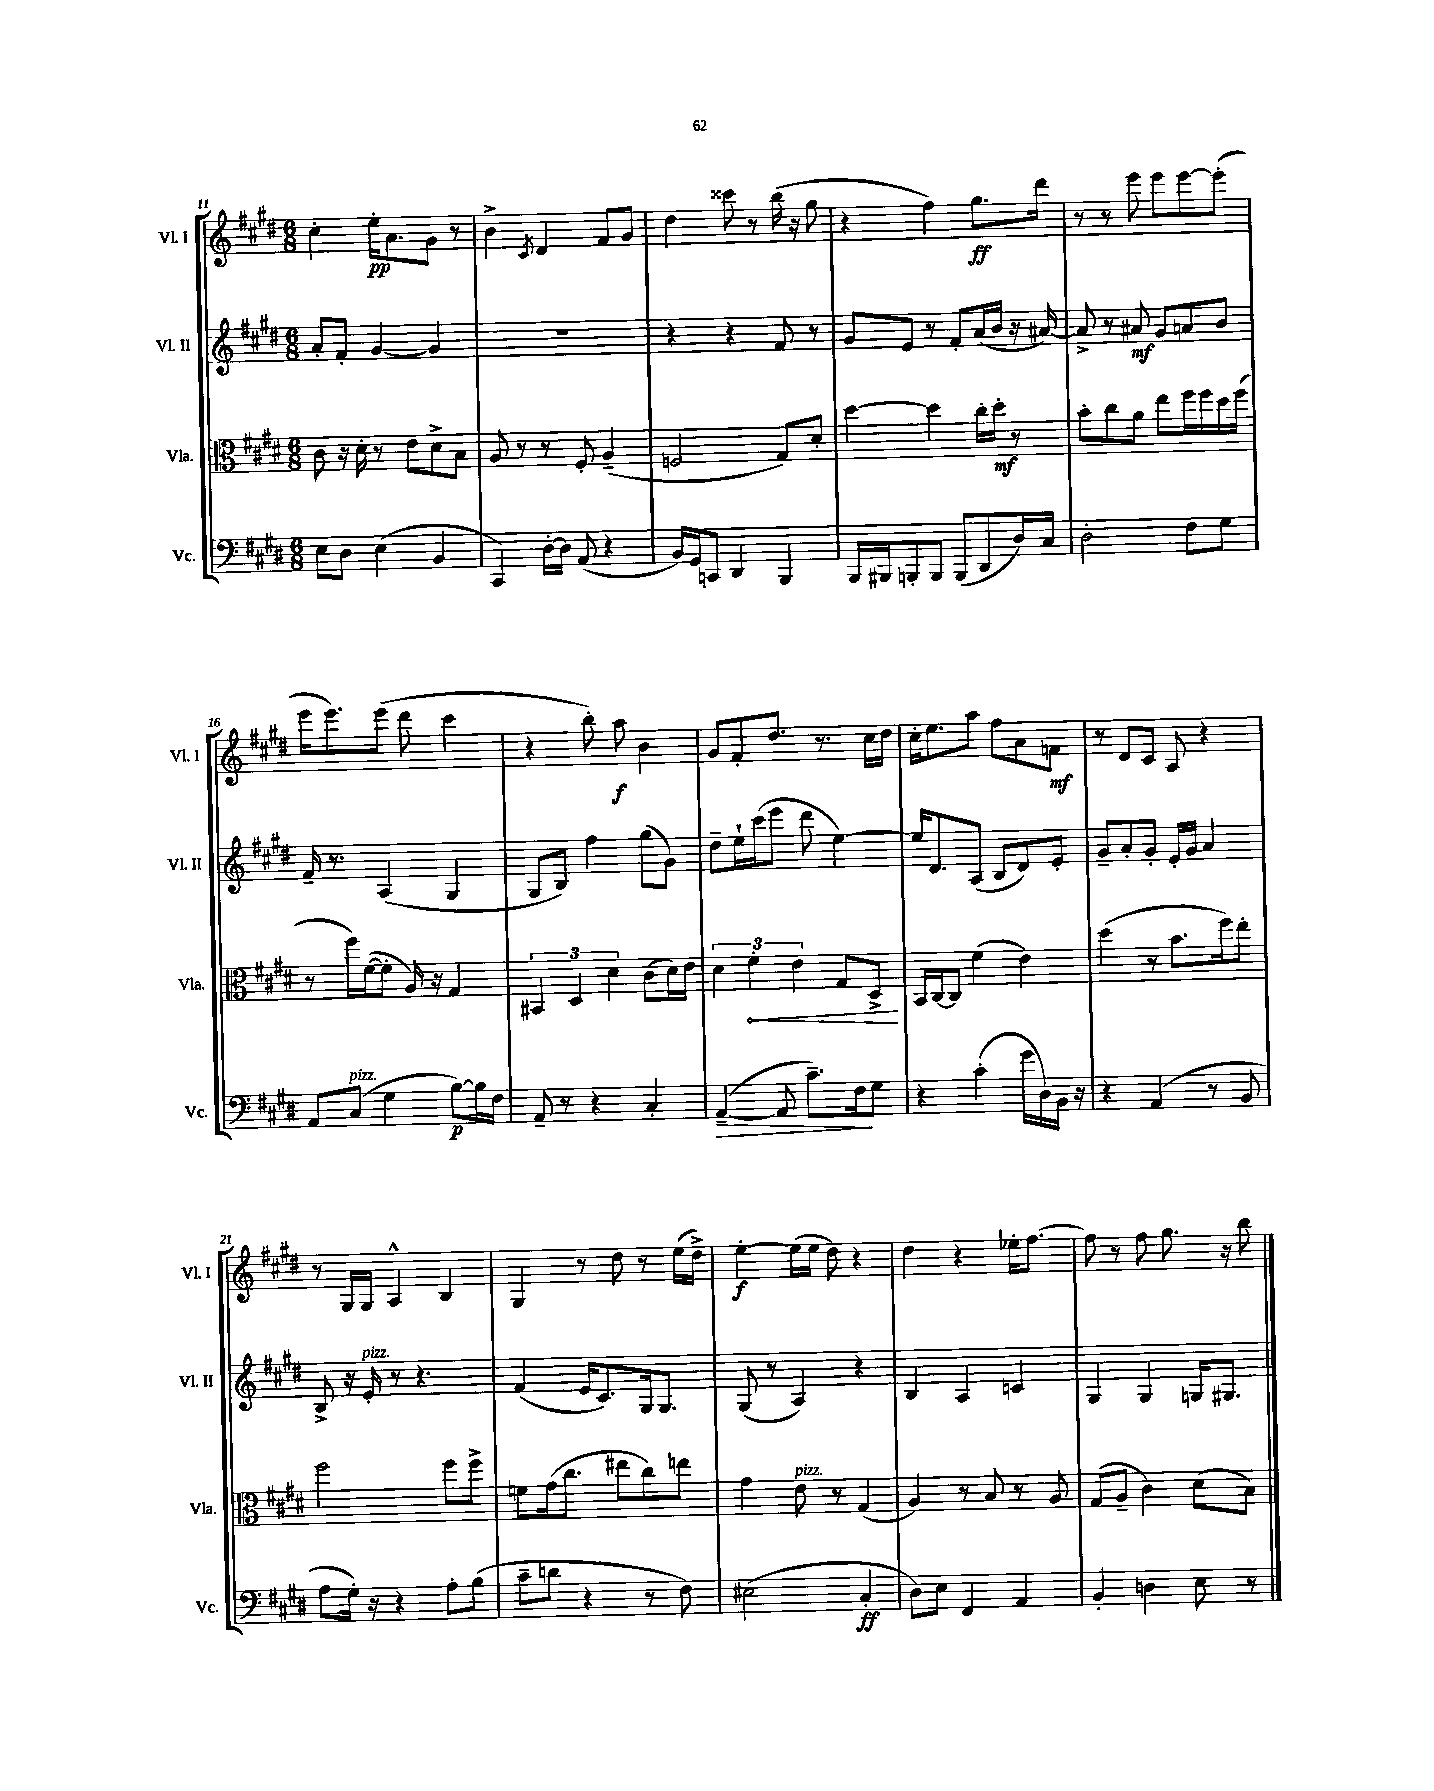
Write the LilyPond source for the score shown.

<<
\new StaffGroup <<
\new Staff = "s0" \with { instrumentName = "Vl. I" shortInstrumentName = "Vl. I" } {
    \clef treble \key e \major \numericTimeSignature \time 6/8
    cis''4-. e''16-.\pp a'8. gis'8 r8 |
    b'4-> \acciaccatura { cis'8 } dis'4 fis'8 gis'8 |
    dis''4 cisis'''8 r8 b''16( r16 gis''8 |
    r4 fis''4) gis''8.\ff dis'''16 |
    r8 r8 e'''8 e'''8 e'''8~ e'''8-.( |
    e'''16 e'''8.) e'''8( dis'''8 cis'''4 |
    r4 b''8-.) a''8\f b'4 |
    gis'8 fis'8-. dis''8. r8. cis''16 dis''16 |
    cis''16-. e''8. a''8 fis''8 a'8 f'8\mf |
    r8 dis'8 cis'8 a8 r4 |
    r8 gis16 gis16 a4-^ b4 |
    gis4 r8 dis''8 r8 e''16( dis''16->) |
    e''4~-.\f e''16( e''16 dis''8) r4 |
    dis''4 r4 ees''16-. fis''8.~ |
    fis''8 r8 fis''8 gis''8. r16 b''8 \bar "|." |
}
\new Staff = "s1" \with { instrumentName = "Vl. II" shortInstrumentName = "Vl. II" } {
    \clef treble \key e \major \numericTimeSignature \time 6/8
    a'8-. fis'8-. gis'4~ gis'4 |
    R2. |
    r4 r4 fis'8 r8 |
    gis'8 e'8 r8 fis'8-. a'16( b'16 r16 ais'16~) |
    ais'8-> r8 ais'8\mf gis'8 a'8 b'8 |
    fis'16-- r8. a4( gis4 |
    gis8 b8) fis''4 gis''8( gis'8) |
    dis''8-- e''16-! cis'''16( e'''8 dis'''8 e''4~) |
    e''16 dis'8. a8( b8 dis'8) e'8-. |
    gis'8-- a'8-. gis'8-. e'16-. gis'16 a'4 |
    b8-> r16 e'16-.^\markup { \italic "pizz." } r8 r4. |
    fis'4( e'16 cis'8.) gis16 gis8. |
    gis8( r8 a4) r4 |
    b4 a4 c'4 |
    gis4 gis4 g16 gis8. \bar "|." |
}
\new Staff = "s2" \with { instrumentName = "Vla." shortInstrumentName = "Vla." } {
    \clef alto \key e \major \numericTimeSignature \time 6/8
    cis'8 r16 dis'16-. r8 e'8 dis'8-> b8 |
    a8 r8 r8 fis8-. a4--( |
    f2 gis8) dis'8-. |
    dis''4~ dis''4 cis''16-. dis''16-.\mf r8 |
    b'8-. cis''8 a'8 e''8 fis''16 fis''16 dis''16 fis''16( |
    r8 fis''16) fis'16~( fis'8-. a16) r16 gis4 |
    \tuplet 3/2 { bis,4 dis4 dis'4 } cis'8( dis'16) e'16 |
    \tuplet 3/2 { dis'4 \once \override Hairpin.circled-tip = ##t fis'4-.\< e'4 } gis8 dis8->\! |
    b,16 cis16~ cis8 fis'4( e'4) |
    dis''4( r8 b'8. fis''16) e''8-. |
    fis''2 fis''8 fis''8-> |
    f'8 gis'16( cis''8. eis''8 cis''8) e''8 |
    gis'4 e'8^\markup { \italic "pizz." } r8 gis4( |
    a4) r8 b8 r8 a8 |
    gis8( a8-- cis'4) dis'8( b8) \bar "|." |
}
\new Staff = "s3" \with { instrumentName = "Vc." shortInstrumentName = "Vc." } {
    \clef bass \key e \major \numericTimeSignature \time 6/8
    e8 dis8 e4( b,4 |
    cis,4) dis16~-. dis16 a,8( r4 |
    b,16) gis,16 c,8 dis,4 b,,4 |
    b,,16 bis,,16 b,,8-. b,,8 b,,8( dis,8 dis16) cis16 |
    dis2-. fis8 gis8 |
    a,8 cis8^\markup { \italic "pizz." }( gis4 b8~\p) b16 fis16 |
    a,8-- r8 r4 cis4-. |
    a,4~--\>( a,8 cis'8.--) fis16\! gis8 |
    r4 cis'4-.( gis'16 dis16) b,16 r16 |
    r4 a,4( r8 b,8 |
    a8 gis16-.) r16 r4 a8-. b8( |
    cis'8-- d'8 r4 r8 fis8) |
    eis2( cis4-.\ff |
    dis8) e8 fis,4 a,4 |
    b,4-. d4 e8 r8 \bar "|." |
}
>>
>>
\layout { \context { \Score currentBarNumber = #11 } }
